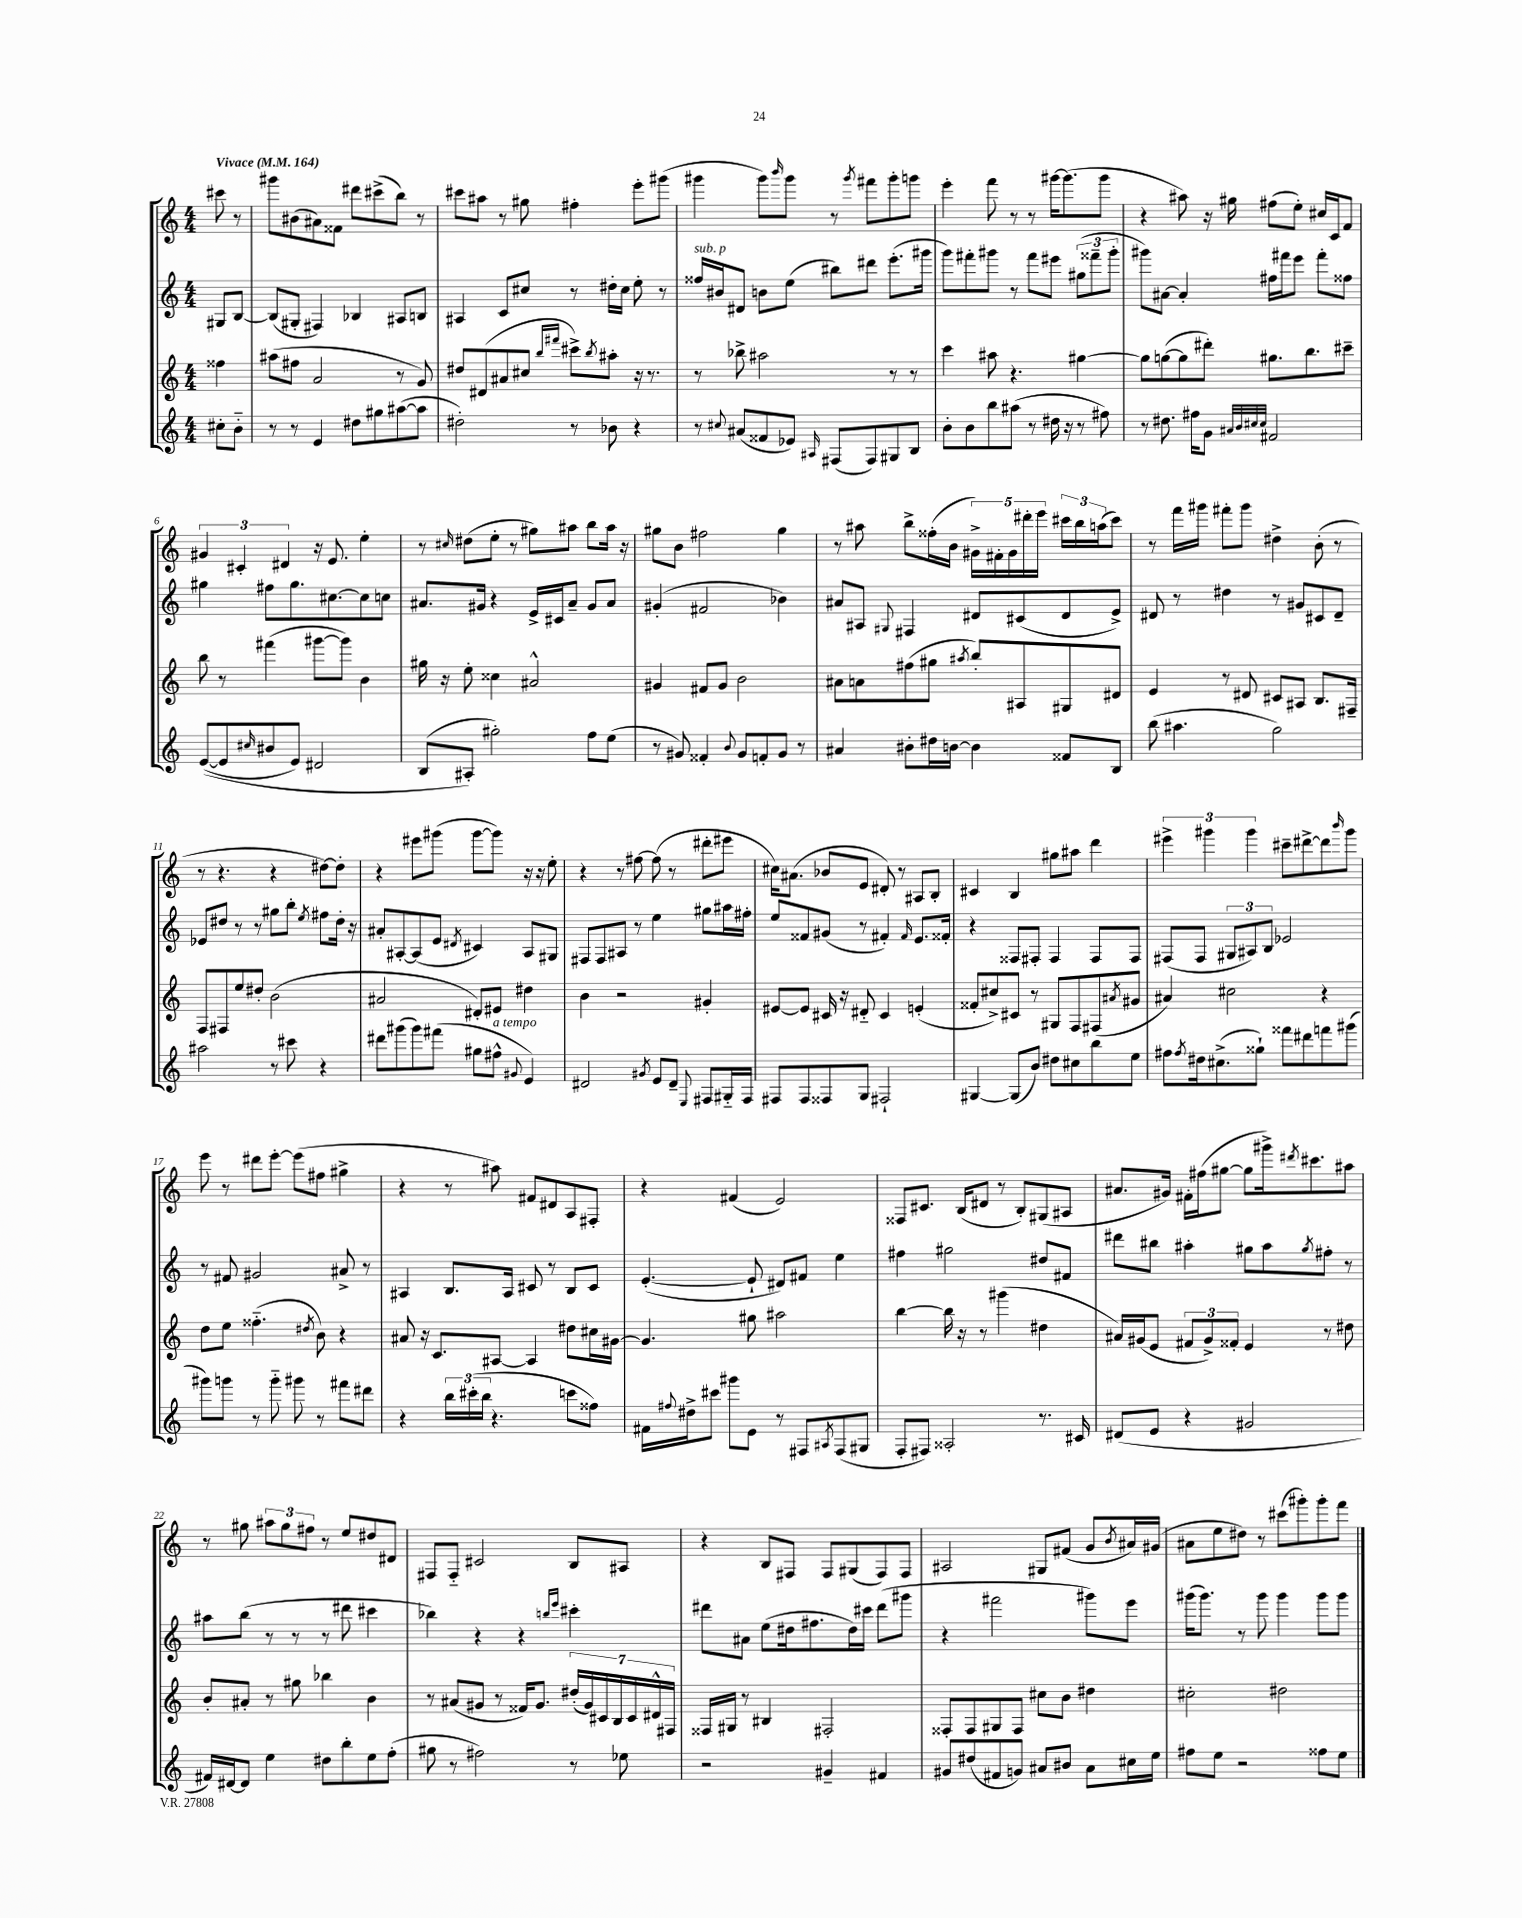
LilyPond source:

<<
\new StaffGroup <<
\new Staff = "s0" {
    \clef treble \key c \major \numericTimeSignature \time 4/4 \partial 4 \tempo "Vivace" 4 = 164
    cis'''8 r8 |
    gis'''8 bis'8( ais'8) fisis'8 dis'''8 cis'''8->( b''8) r8 |
    cis'''8 ais''8 r8 gis''8 fis''4-. e'''8-. gis'''8( |
    gis'''4 gis'''8) \grace { b'''16 } gis'''8 r8 \acciaccatura { gis'''8 } fis'''8 gis'''8-. g'''8 |
    e'''4-. f'''8 r8 r8 gis'''16~ gis'''8.( gis'''8 |
    r4 ais''8) r16 gis''16 fis''8( e''8-.) cis''16 c'16 f'8 |
    \tuplet 3/2 { gis'4 cis'4-. dis'4 } r16 e'8. e''4-. |
    r8 \grace { cis''16 } dis''8( e''8-. r8 gis''8) ais''8 b''8 ais''16 r16 |
    gis''8 b'8 fis''2 gis''4 |
    r8 ais''8 b''8-> fisis''16-.( b'16 \tuplet 5/4 { gis'16->) fis'16-. gis'16 dis'''16-. e'''16 } \tuplet 3/2 { cis'''16 b''16 a''16( } cis'''8) |
    r8 f'''16 gis'''16 fis'''8-. gis'''8 dis''4-> b'8-.( r8 |
    r8 r4. r4 dis''8~) dis''8-. |
    r4 eis'''8 gis'''8( gis'''8~ gis'''8) r16 r16 e''8-. |
    r4 r8 fis''8~ fis''8( r8 dis'''8-. eis'''8 |
    cis''16) ais'8.( bes'8 e'8 dis'8-.) r8 ais8 b8-. |
    cis'4 b4 gis''8 ais''8 d'''4 |
    \tuplet 3/2 { eis'''4-> gis'''4 gis'''4 } cis'''8-- dis'''8~-> dis'''8 \grace { b'''16 } gis'''8 |
    e'''8 r8 dis'''8 e'''8~-. e'''8( fis''8 gis''4-> |
    r4 r8 ais''8) fis'8 dis'8 a8 fis8-. |
    r4 fis'4( e'2) |
    fisis8 cis'8. b16( dis'8 r8 b8-.) gis8( ais8 |
    ais'8. gis'16) fis'16-. fis''16( gis''8~ gis''8 gis'''16->) \acciaccatura { dis'''8 } cis'''8. ais''8 |
    r8 gis''8 \tuplet 3/2 { ais''8 gis''8 fis''8 } r8 e''8 dis''8 dis'8 |
    fis8 fis8-_ cis'2 b8 ais8 |
    r4 b8 fis8 fis8 gis8( fis8) fis8 |
    ais2 gis8 fis'8( g'8 \acciaccatura { b'8 } ais'16) gis'16( |
    ais'8 e''8 dis''8) r8 cis'''8( gis'''8-.) gis'''8-. f'''8 \bar "|." |
}
\new Staff = "s1" {
    \clef treble \key c \major \numericTimeSignature \time 4/4 \partial 4
    gis8 b8~ |
    b8( gis8-. fis4) bes4 ais8 b8 |
    ais4 c'8 cis''8 r8 dis''16-. cis''16 e''8-. r8 |
    fisis''16^\markup { \italic "sub. p" } bis'16 dis'8 b'8 e''8( bis''8) dis'''8 e'''8.-.( gis'''16 |
    g'''8) fis'''8-. gis'''8 r8 fis'''8 eis'''8 \tuplet 3/2 { gis''8( fisis'''8-- gis'''8-. } |
    gis'''8) ais'8~ ais'4-. fis''16 fis'''16 e'''8 fis'''8-. fisis''8 |
    gis''4 fis''8 gis''8. cis''8.~ cis''8 c''8 |
    ais'8. gis'16 r4 e'16-> cis'16 ais'8-- gis'8 ais'8 |
    gis'4-.( fis'2 bes'4) |
    ais'8 ais8 \appoggiatura { gis8 } fis4 dis'8 cis'8( dis'8 e'8->) |
    dis'8 r8 dis''4 r8 gis'8 cis'8 dis'8-- |
    ees'8 dis''8 r8 r8 gis''8 b''8-. \acciaccatura { e''8 } fis''8 dis''16-. r16 |
    ais'8-. ais8~-. ais8( e'8 \acciaccatura { dis'8 } cis'4) ais8 gis8 |
    fis8 fis8 ais8 r8 e''4 gis''8 ais''16 fis''16-. |
    e''8 fisis'8 gis'8( r8 fis'4-.) \grace { fis'16 } e'8. fisis'16-. |
    r4 fisis8 fis8-. fis4 fis8 fis8 |
    fis8( fis8 \tuplet 3/2 { gis8 ais8) b8 } ees'2 |
    r8 fis'8 gis'2 ais'8-> r8 |
    ais4 b8. ais16 cis'8 r8 b8 cis'8 |
    e'4.~-.( e'8-! dis'8) fis'8 e''4 |
    fis''4 gis''2 dis''8 fis'8 |
    dis'''8 bis''8 ais''4-. gis''8 ais''8 \acciaccatura { gis''8 } fis''8-. r8 |
    ais''8 b''8( r8 r8 r8 dis'''8 cis'''4 |
    bes''4) r4 r4 \grace { b''16 e'''16 } cis'''4-. |
    dis'''8 ais'8 e''8( dis''16 fis''8. dis''16) cis'''16 dis'''8( gis'''8 |
    r4 fis'''2 gis'''8) e'''8 |
    gis'''16( gis'''8.) r8 gis'''8 gis'''4 gis'''8 gis'''8 \bar "|." |
}
\new Staff = "s2" {
    \clef treble \key c \major \numericTimeSignature \time 4/4 \partial 4
    fisis''4 |
    ais''8( fis''8 a'2 r8 g'8) |
    dis''8 dis'8( ais'8 cis''8 \grace { b''16 fis'''16 } cis'''8->) \acciaccatura { b''8 } ais''8-. r16 r8. |
    r8 bes''8-> ais''2 r8 r8 |
    c'''4 ais''8 r4. gis''4~ |
    gis''8 g''8~( g''8 dis'''8-.) gis''8. b''8. cis'''8-- |
    b''8 r8 fis'''4( gis'''8~ gis'''8) b'4 |
    gis''16 r16 e''8-. cisis''4 ais'2-^ |
    gis'4 fis'8 gis'8 b'2 |
    ais'8 a'8 fis''8( gis''8 \acciaccatura { ais''8 } b''8-.) ais8 gis8 dis'8 |
    e'4 r8 dis'8 cis'8 ais8 b8. fis16-- |
    f8 fis8 e''8 dis''8-. b'2( |
    ais'2 dis'8-.) eis'8 dis''4 |
    b'4 r2 gis'4-. |
    eis'8~ eis'8 cis'16 r16 dis'8-_ cis'4 e'4-.( |
    fisis'8-. cis''8->) cis'8 r8 gis8 f8 fis8( \acciaccatura { ais'8 } gis'8 |
    ais'4) cis''2 r4 |
    d''8 e''8 fisis''4.-_( \acciaccatura { dis''8 } b'8) r4 |
    ais'8 r16 c'8. ais8~ ais4 dis''8 cis''16 gis'16~ |
    gis'4. gis''8 ais''2 |
    b''4~ b''16 r16 r8 gis'''4( dis''4 |
    ais'16) gis'16( e'8 \tuplet 3/2 { fis'8 gis'8->) fisis'8-. } e'4 r8 dis''8 |
    b'8-. ais'8-. r8 gis''8 bes''4 b'4 |
    r8 ais'8( gis'8 r8 fisis'16) gis'8. \tuplet 7/4 { dis''16-.( gis'16) cis'16 b16 cis'16 dis'16-^ fis16 } |
    fisis16 gis16 r8 bis4 fis2-. |
    fisis8-. fisis8 gis8 fisis8 cis''8 b'8 dis''4 |
    cis''2-. dis''2 \bar "|." |
}
\new Staff = "s3" {
    \clef treble \key c \major \numericTimeSignature \time 4/4 \partial 4
    cis''8-. b'8-_ |
    r8 r8 e'4 dis''8 gis''8 ais''8~( ais''8 |
    dis''2-.) r8 bes'8 r4 |
    r8 \appoggiatura { cis''8 } ais'8( fisis'8 ees'8) \grace { ais16 } fis8( fis8) gis8 b8 |
    b'8-. b'8 b''8 ais''8( r8 dis''16 r16 r8 fis''8) |
    r8 dis''8. fis''16 g'8 \grace { ais'32 b'32 cis''32 cis''32 } fis'2 |
    e'8~(\( e'8 \grace { cis''16 } bis'8 e'8) dis'2 |
    b8( ais8-.\) gis''2-.) f''8 e''8( |
    r8 gis'8) fisis'4-. \appoggiatura { b'8 } gis'8 f'8-. gis'8 r8 |
    ais'4 bis'8-. dis''16 b'16~ b'4 fisis'8 b8 |
    b''8( ais''4. g''2) |
    ais''2 r8 cis'''8 r4 |
    dis'''8 gis'''8( gis'''8) fis'''8( gis''8 fis''8-^^\markup { \italic "a tempo" } \appoggiatura { gis'8 } e'4) |
    dis'2 \acciaccatura { gis'8 } e'8 dis'8-- \appoggiatura { e8 } fis8 gis16-_ fis16 |
    fis8 fis8 fisis8 g8 fis2-! |
    gis4~ gis8( b'8) dis''8 cis''8 b''8 e''8 |
    fis''8 \acciaccatura { fis''8 } dis''16 cis''8.->( gisis''8-!) fisis'''8 dis'''8 f'''8 gis'''8( |
    gis'''8) g'''8 r8 g'''8-_ gis'''8 r8 fis'''8 dis'''8 |
    r4 \tuplet 3/2 { b''16 cis'''16-.( b''16 } r4. c'''8 fisis''8) |
    fis'16 \appoggiatura { fis''8 } dis''16-> cis'''8 gis'''8 e'8 r8 fis8 \acciaccatura { ais8 } fis8( gis8 |
    f8-. fis8) aisis2-. r8. cis'16 |
    dis'8( e'8 r4 gis'2 |
    fis'16) dis'16~ dis'8 e''4 dis''8 b''8-. e''8 f''8-.( |
    gis''8 r8 fis''2) r8 ees''8 |
    r2 gis'4-- fis'4 |
    gis'8 dis''8( fis'8 g'8) ais'8 bis'8 ais'8 cis''16 e''16 |
    fis''8 e''8 r2 fisis''8 e''8 \bar "|." |
}
>>
>>
